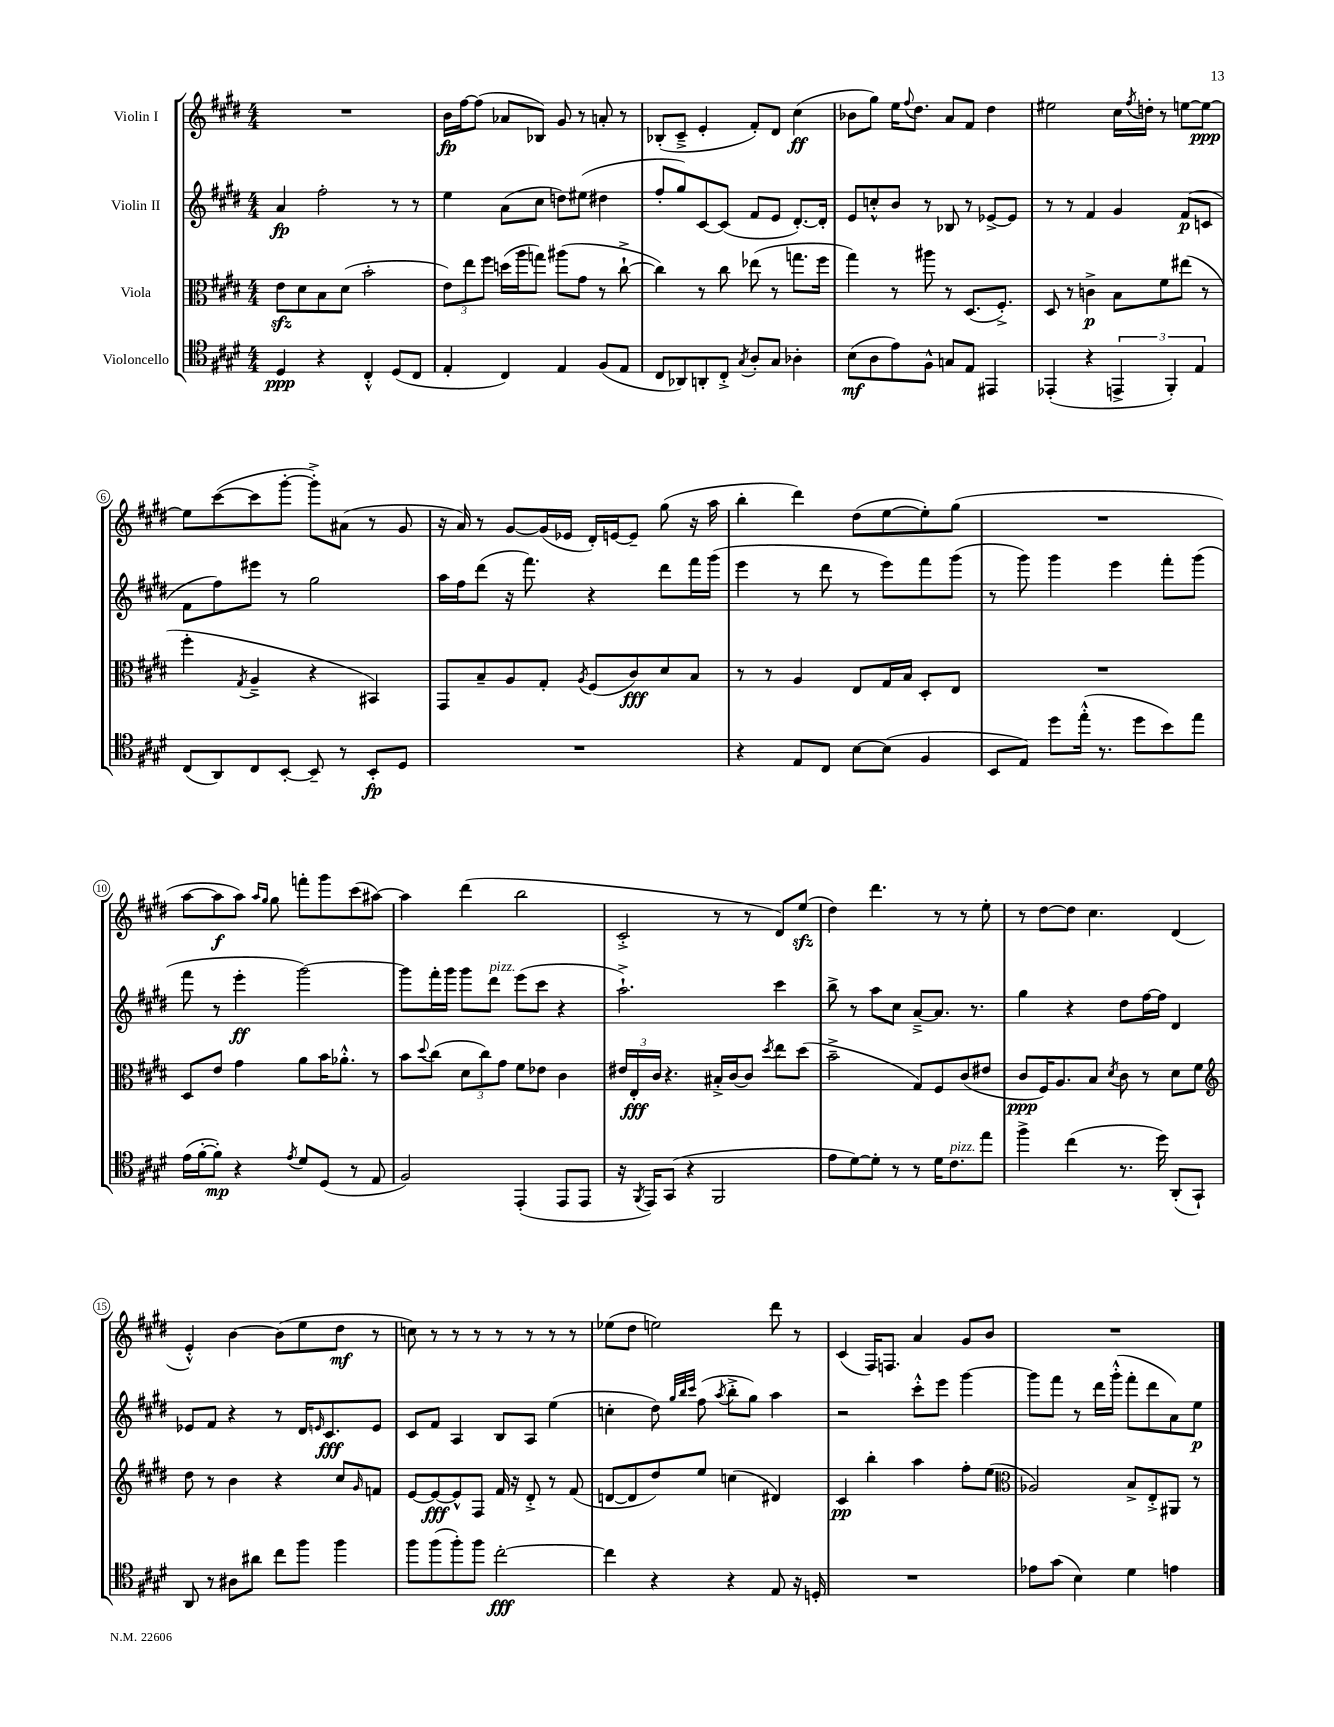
<<
\new StaffGroup <<
\new Staff = "s0" \with { instrumentName = "Violin I" } {
    \clef treble \key e \major \numericTimeSignature \time 4/4
    R1 |
    b'16\fp fis''16~ fis''8( aes'8 bes8) gis'8 r8 a'8-. r8 |
    bes8-.( cis'8---> e'4-. fis'8-.) dis'8 cis''4\ff( |
    bes'8 gis''8) e''16 \appoggiatura { fis''8 } dis''8. a'8 fis'8 dis''4 |
    eis''2 cis''16 \acciaccatura { fis''8 } d''16-. r8 e''8~ e''8~\ppp |
    e''8 cis'''8~( cis'''8 gis'''8~-. gis'''8-.->) ais'8( r8 gis'8 |
    r16 a'16) r8 gis'8~ gis'16( ees'16 dis'16-.) e'16~ e'8-- gis''8( r16 a''16 |
    b''4-. dis'''4) dis''8( e''8~ e''8-.) gis''8( |
    R1 |
    a''8~ a''8\f a''8) \grace { a''16 gis''16 } gis''8 f'''8-. gis'''8 cis'''8( ais''8~) |
    ais''4 dis'''4( b''2 |
    cis'2-.-> r8 r8 dis'8) e''8\sfz( |
    dis''4) dis'''4. r8 r8 e''8-. |
    r8 dis''8~ dis''8 cis''4. dis'4( |
    e'4-.-^) b'4~ b'8( e''8 dis''8\mf r8 |
    c''8) r8 r8 r8 r8 r8 r8 r8 |
    ees''8( dis''8 e''2) dis'''8 r8 |
    cis'4( fis16) f8. a'4 gis'8 b'8 |
    R1 \bar "|." |
}
\new Staff = "s1" \with { instrumentName = "Violin II" } {
    \clef treble \key e \major \numericTimeSignature \time 4/4
    a'4\fp fis''2-. r8 r8 |
    e''4 a'8( cis''8 d''8) eis''8( dis''4 |
    fis''8-. gis''8) cis'8~ cis'8( fis'8 e'8 dis'8.~-.) dis'16-. |
    e'8 c''8-.-^ b'8 r8 bes8 r8 ees'8~-> ees'8 |
    r8 r8 fis'4 gis'4 fis'8\p( c'8 |
    fis'8 fis''8) eis'''8 r8 gis''2 |
    a''16 fis''16 dis'''8( r16 fis'''8.) r4 dis'''8 fis'''16 gis'''16( |
    e'''4 r8 dis'''8 r8 e'''8) fis'''8 gis'''8( |
    r8 gis'''8) gis'''4 e'''4 fis'''8-. gis'''8( |
    fis'''8 r8 e'''4-.\ff gis'''2~) |
    gis'''8 fis'''16-. gis'''16 gis'''8 dis'''8^\markup { \italic "pizz." } e'''8( cis'''8 r4 |
    a''2.-!->) cis'''4 |
    b''8-> r8 a''8 cis''8 a'8~---> a'8. r8. |
    gis''4 r4 dis''8 fis''16~ fis''16 dis'4 |
    ees'8 fis'8 r4 r8 dis'16 \grace { e'16 } cis'8.\fff e'8 |
    cis'8 fis'8 a4 b8 a8 e''4( |
    c''4-. dis''8) \grace { gis''32 b''32 cis'''32 } fis''8( \acciaccatura { a''8 } b''8-.-> gis''8) a''4 |
    r2 cis'''8-.-^ e'''8 gis'''4~ |
    gis'''8 fis'''8 r8 dis'''16 gis'''16-.-^( fis'''8-. dis'''8 a'8) e''8\p \bar "|." |
}
\new Staff = "s2" \with { instrumentName = "Viola" } {
    \clef alto \key e \major \numericTimeSignature \time 4/4
    e'8\sfz dis'8 b8 dis'8( b'2-. |
    \tuplet 3/2 { e'8) e''8 fis''8 } d''16( a''16 g''8) ais''8( gis'8 r8 cis''8~-!-> |
    cis''4) r8 cis''8 ees''8( r8 g''8. fis''16 |
    gis''4) r8 ais''8 r8 dis8.( fis8.-.->) |
    dis8 r8 c'4->\p b8 fis'8 eis''8( r8 |
    fis''4-. \acciaccatura { gis8 } a4---> r4 bis,4) |
    gis,8 b8-- a8 gis8-. \acciaccatura { a8 } fis8( cis'8\fff) dis'8 b8 |
    r8 r8 a4 e8 gis16 b16 dis8-. e8 |
    R1 |
    dis8 e'8 gis'4 a'8 b'16 aes'8.-.-^ r8 |
    b'8 \appoggiatura { dis''8 } cis''8( \tuplet 3/2 { dis'8 cis''8) gis'8 } fis'8 ees'8 cis'4 |
    \tuplet 3/2 { eis'16 e16-.\fff cis'16 } r4. bis16-.-> cis'16~ cis'8 \acciaccatura { dis''8 } e''8 dis''8( |
    b'2---> gis8) fis8 cis'8( eis'8 |
    cis'8\ppp fis16) a8. b8 \acciaccatura { dis'8 } cis'8 r8 dis'8 fis'8 |
    \clef treble dis''8 r8 b'4 r4 cis''8 \grace { gis'16 } f'8 |
    e'8~ e'8~\fff e'8-^ fis8 fis'16 r16 dis'8-.-> r8 fis'8( |
    d'8~ d'8 dis''8) e''8 c''4( dis'4) |
    cis'4\pp b''4-. a''4 fis''8-. e''8( |
    \clef alto aes2) b8-> e8-.-> ais,8 r8 \bar "|." |
}
\new Staff = "s3" \with { instrumentName = "Violoncello" } {
    \clef tenor \key e \major \numericTimeSignature \time 4/4
    dis4\ppp r4 cis4-.-^ dis8( cis8 |
    e4-. cis4) e4 fis8( e8 |
    cis8 aes,8) a,8-. cis8-.-> \acciaccatura { gis8 } a8-. gis8 aes4-. |
    b8\mf( a8 e'8) fis8-^ g8 e8 eis,4 |
    ees,4-.( r4 \tuplet 3/2 { e,4-> fis,4-.) e4 } |
    cis8( a,8) cis8 b,8~-. b,8-- r8 b,8-.\fp dis8 |
    R1 |
    r4 e8 cis8 b8~ b8( fis4 |
    b,8 e8) dis''8 e''16-.-^( r8. dis''8 b'8) e''8 |
    e'16( fis'16~-. fis'8-.\mp) r4 \acciaccatura { e'8 } dis'8 dis8( r8 e8 |
    fis2) e,4-.( e,8 e,8 |
    r16 \acciaccatura { fis,8 } e,16) gis,8( r4 fis,2 |
    e'8 dis'8~) dis'8-. r8 r8 dis'16 cis'8.^\markup { \italic "pizz." } e''8 |
    fis''4-> cis''4( r8. dis''16) a,8-.( gis,8-!) |
    a,8 r8 ais8 ais'8 cis''8 fis''8 fis''4 |
    fis''8 fis''8( fis''8-.) fis''8 cis''2~-.\fff |
    cis''4 r4 r4 e8 r16 d16-. |
    R1 |
    ees'8 gis'8( b4) dis'4 e'4 \bar "|." |
}
>>
>>
\layout { \context { \Score \override BarNumber.stencil = #(make-stencil-circler 0.1 0.3 ly:text-interface::print) } }
